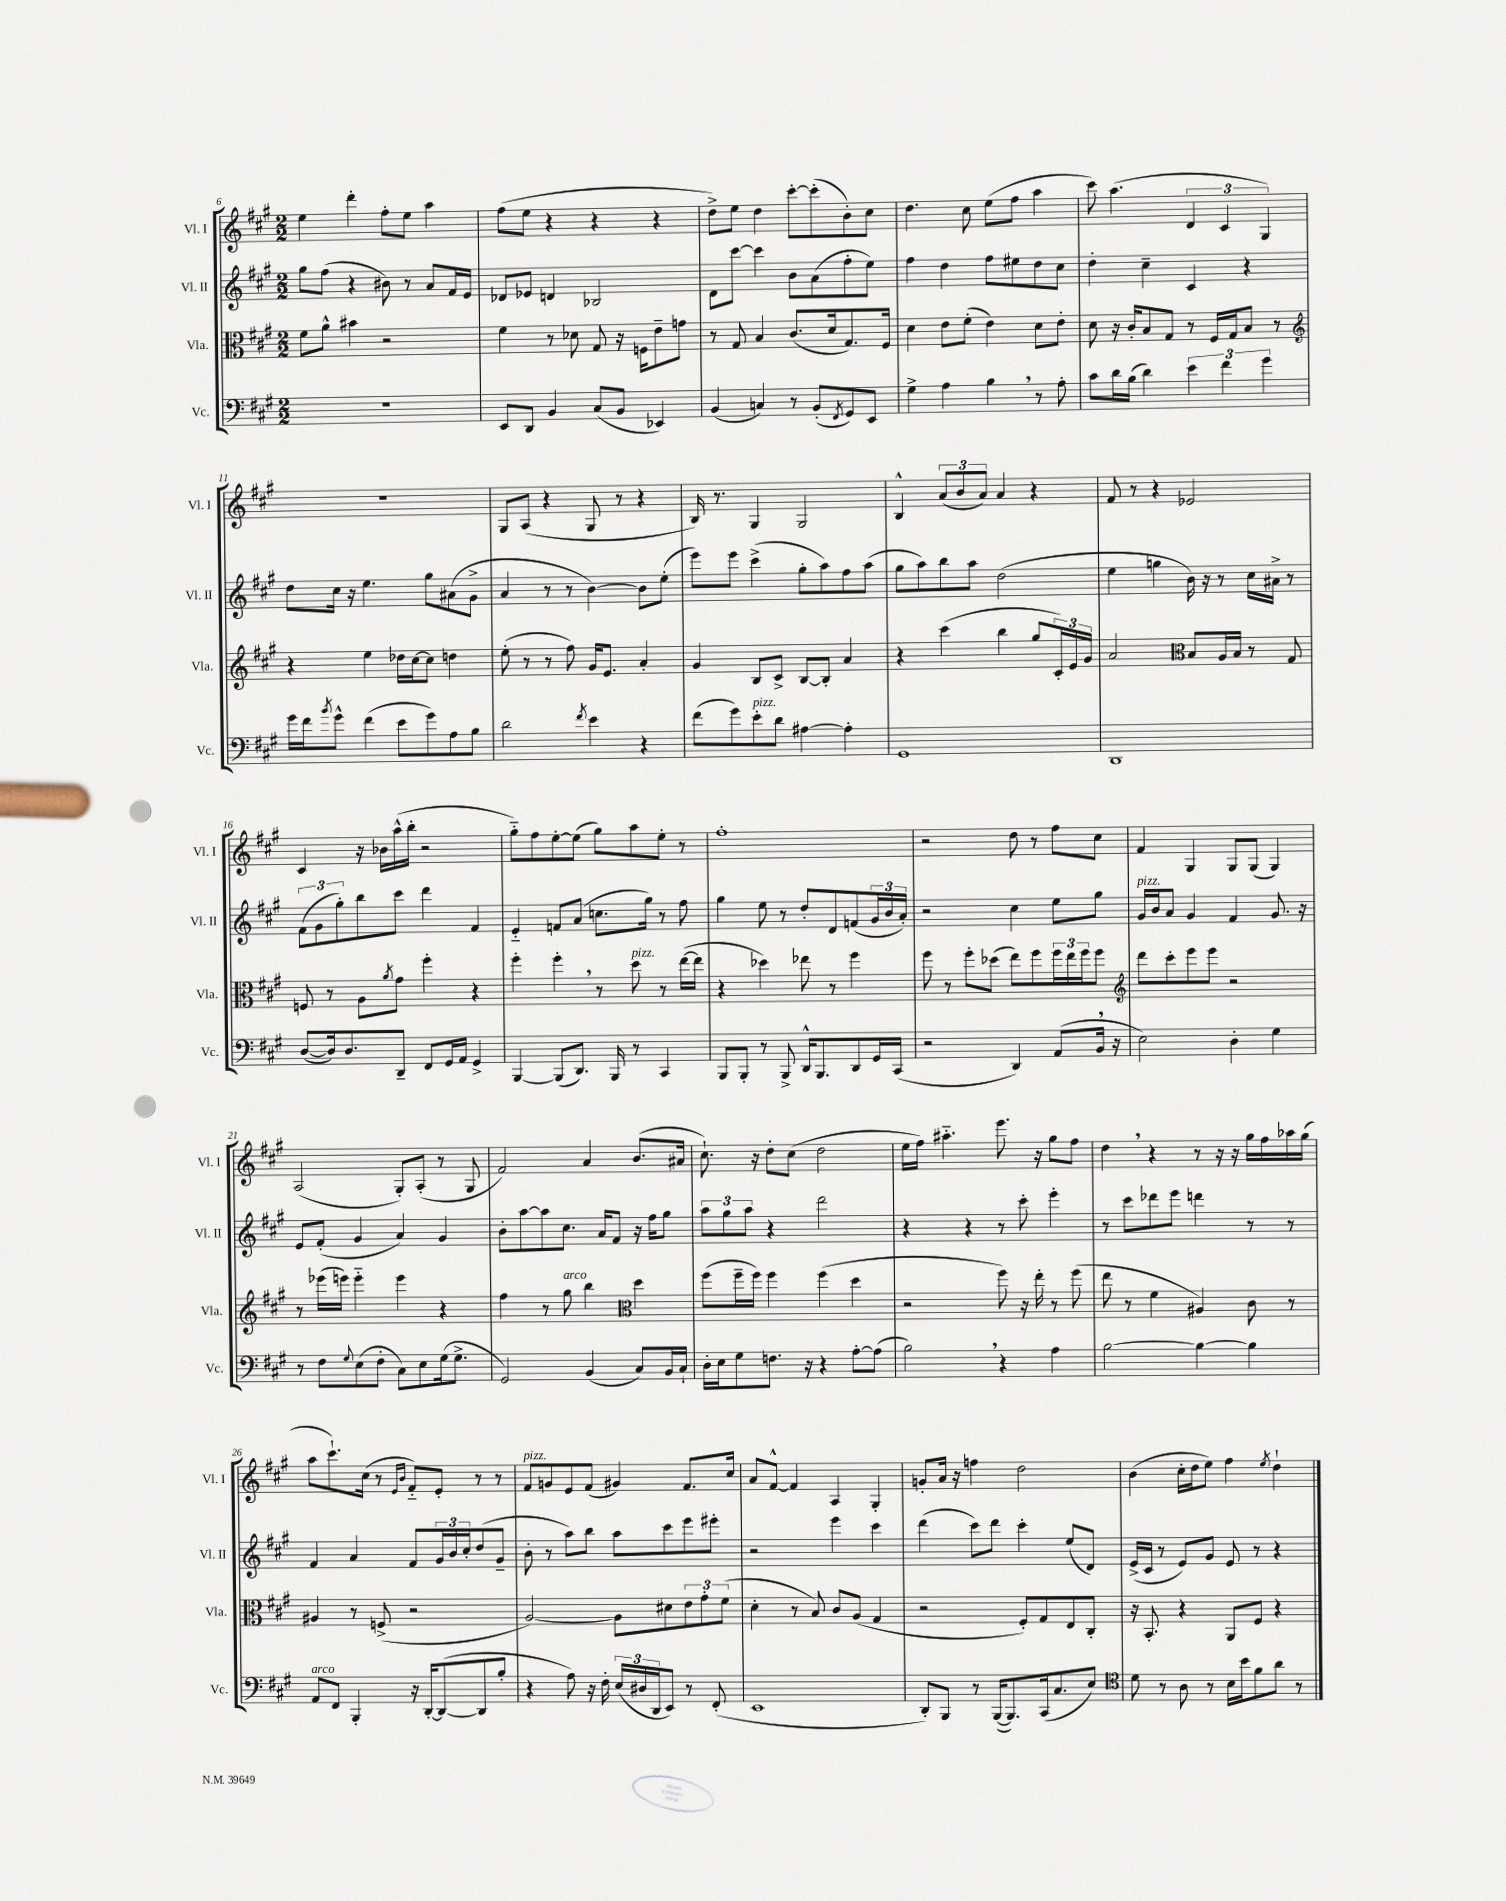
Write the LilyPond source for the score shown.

<<
\new StaffGroup <<
\new Staff = "s0" \with { instrumentName = "Vl. I" shortInstrumentName = "Vl. I" } {
    \clef treble \key a \major \numericTimeSignature \time 2/2
    e''4 d'''4-. fis''8-. e''8 a''4 |
    fis''8( e''8 r4 r4 r4 |
    d''8->) e''8 d''4 cis'''8~-. cis'''8-.( b'8-.) cis''8 |
    d''4. cis''8 e''8( fis''8 a''4 |
    cis'''8) a''4.( \tuplet 3/2 { d'4 cis'4 gis4) } |
    r1 |
    gis8 a8( r4 gis8 r8 r4 |
    b16) r8. gis4 gis2 |
    b4-^ \tuplet 3/2 { a'8( b'8 a'8) } a'4 r4 |
    fis'8 r8 r4 ees'2 |
    cis'4 r16 bes'16 a''16-^( b''16-. r2 |
    gis''8-_) fis''8 e''8~-. e''8( gis''8) a''8 e''8-. r8 |
    fis''1-. |
    r2 d''8 r8 fis''8 cis''8 |
    fis'4 gis4 gis8 gis8( gis4) |
    a2( gis8-.) a8-.( r8 gis8 |
    fis'2) a'4 b'8.( ais'16 |
    cis''8.-!) r16 d''8-. cis''8( d''2 |
    e''16 fis''16) ais''4.-_ e'''8. r16 gis''8 fis''8 |
    d''4 \breathe r4 r8 r16 r16 gis''16 fis''16 aes''16 gis''16( |
    a''8 cis'''8.-!) cis''16( r8 \grace { e'16 b'16 } fis'8-_) e'8-. r8 r8 |
    fis'8^\markup { \italic "pizz." } g'8 e'8 fis'8( gis'4) fis'8. cis''16 |
    a'8 fis'8~-^ fis'4 a4 gis4-. |
    g'8-. a'16 r16 f''4 d''2 |
    b'4( cis''16-. d''16 e''8) fis''4 \acciaccatura { e''8 } d''4-! \bar "|." |
}
\new Staff = "s1" \with { instrumentName = "Vl. II" shortInstrumentName = "Vl. II" } {
    \clef treble \key a \major \numericTimeSignature \time 2/2
    gis''8 fis''8( r4 bis'8) r8 a'8 fis'16 e'16 |
    des'8 ees'8 d'4 bes2 |
    d'8 cis'''8~ cis'''4 b'8 a'8( fis''8-. e''8) |
    fis''4 d''4 fis''8 eis''8 d''8 cis''8 |
    d''4-. cis''4-- cis'4 r4 |
    d''8 cis''16 r16 e''4. gis''8 ais'8( gis'8-> |
    a'4 r8 r8 b'4~) b'8 e''8-.( |
    e'''8) e'''8 cis'''4->( gis''8-. a''8) fis''8 a''8( |
    gis''8 a''8) b''8 a''8 d''2( |
    e''4 g''4 b'16) r16 r8 cis''16 ais'16-> r8 |
    \tuplet 3/2 { fis'8( gis'8 gis''8-.) } b''8 cis'''8 d'''4 fis'4 |
    e'4-_ f'8 a'8( c''8. gis''16) r8 fis''8 |
    gis''4 e''8 r8 d''8-. d'8 f'8( \tuplet 3/2 { gis'16 b'16 a'16-.) } |
    r2 cis''4 e''8 gis''8 |
    gis'16^\markup { \italic "pizz." } b'16 a'8 gis'4 fis'4 gis'8. r16 |
    e'8 fis'8-.( gis'4 a'4) gis'4 |
    b'8-. a''8~ a''8 cis''8. a'16 fis'8 r16 fis''16 gis''8 |
    \tuplet 3/2 { a''8 gis''8 a''8 } r4 d'''2 |
    r4 r4 r8 cis'''8-. e'''4-. |
    r8 cis'''8 des'''8 e'''8 d'''4 r8 r8 |
    fis'4 a'4 fis'8 \tuplet 3/2 { gis'16 b'16 cis''16-. } d''8( gis'8-- |
    b'8-. r8 a''8) b''8 a''8 cis'''8 e'''8 eis'''8-. |
    r2 e'''4 cis'''4 |
    d'''4( cis'''8) d'''8 cis'''4-. e''8( d'8) |
    e'16->( cis'16 r8 e'8) gis'8 e'8 r8 r4 \bar "|." |
}
\new Staff = "s2" \with { instrumentName = "Vla." shortInstrumentName = "Vla." } {
    \clef alto \key a \major \numericTimeSignature \time 2/2
    fis'8 a'8-^ bis'4 r2 |
    fis'4 r8 des'8 gis8 r16 f16 e'8-- g'8 |
    r8 gis8 b4 cis'8.( d'16 gis8.) fis16 |
    d'4 e'8 fis'8-.( e'4) d'8 e'8-. |
    d'8 r16 cis'16-. b8 gis8 r8 fis16 gis16 b8 r8 |
    \clef treble r4 e''4 des''16 cis''16~ cis''8 d''4 |
    e''8-.( r8 r8 fis''8) gis'16 e'8. a'4-. |
    gis'4 b8 cis'8-> b8~ b8-. a'4 |
    r4 cis'''4( b''4 gis''8 \tuplet 3/2 { cis'16-.) e'16 gis'16 } |
    a'2 \clef alto b8 a16 b16 r8 gis8 |
    f8 r8 a8 \acciaccatura { a'8 } gis'8 fis''4-. r4 |
    fis''4-. fis''4-. \breathe r8 d''8^\markup { \italic "pizz." } r8 e''16~( e''16 |
    r4 des''4) ees''8 r8 fis''4 |
    fis''8 r8 fis''8-. des''8( e''8) fis''8 \tuplet 3/2 { fis''16 e''16 fis''16 } fis''8 |
    \clef treble d'''8 cis'''8-. e'''8 e'''8 r2 |
    r8 ees'''16( e'''16) e'''4-_ e'''4 r4 |
    fis''4 r8 gis''8^\markup { \italic "arco" } b''4 \clef alto d''4 |
    fis''8( fis''16-- fis''16) fis''4 fis''4( d''4 |
    r2 fis''8) r16 e''16-. r8 fis''8( |
    e''8 r8 fis'4 ais4) cis'8 r8 |
    ais4 r8 f8->( r2 |
    a2~) a8 dis'8 \tuplet 3/2 { e'8 gis'8-. fis'8( } |
    d'4-. r8 b8) cis'8 a8( gis4 |
    r2 fis8-.) gis8 e8 cis8-. |
    r16 b,8.-. r4 a,8 fis8 r4 \bar "|." |
}
\new Staff = "s3" \with { instrumentName = "Vc." shortInstrumentName = "Vc." } {
    \clef bass \key a \major \numericTimeSignature \time 2/2
    R1 |
    e,8 d,8 b,4 cis8( b,8 ees,4) |
    b,4( c4) r8 b,8-.( \acciaccatura { fis,8 } gis,8) e,8 |
    gis4-> a4 b4 \breathe r8 a8-. |
    cis'8 d'16 b16( d'4) \tuplet 3/2 { e'4 fis'4 gis'4 } |
    gis'16 fis'16 \acciaccatura { b'8 } gis'8-^ fis'4( e'8 gis'8) a8 b8 |
    d'2 \acciaccatura { fis'8 } e'4 r4 |
    fis'8( gis'8) e'8-.^\markup { \italic "pizz." } d'8 ais4~ ais4-. |
    gis,1 |
    d,1 |
    d8~( d16) d8. d,8-- fis,8 gis,16 a,16 gis,4-> |
    b,,4~ b,,8( d,8.) b,,16 r8 cis,4 |
    b,,8 b,,8-. r8 b,,8-> d,16-^ b,,8. d,8 gis,16 cis,16( |
    r2 d,4) a,8( b,16 \breathe r16 |
    e2) d4-. gis4 |
    r8 fis8 \appoggiatura { gis8 } e8( fis8-. cis8) e8 gis16( gis8.-> |
    gis,2) b,4( cis8) b,16 cis16-! |
    d16-. e16 gis8 f8. r16 r4 a8~-. a8( |
    b2) \breathe r4 a4 |
    b2~ b4~ b4 |
    a,8^\markup { \italic "arco" } fis,8 b,,4-. r16 d,16~-. d,8~( d,8 b8-. |
    r4 a8) r16 fis16-. \tuplet 3/2 { e16( dis16 d,16 } e,8) r8 fis,8-.( |
    e,1 |
    d,8-.) b,,8 r8 b,,16~( b,,8.) cis,16( cis8. e8) |
    \clef tenor d'8 r8 a8 r8 b16 b'16 fis'8 a'8 r8 \bar "|." |
}
>>
>>
\layout { \context { \Score currentBarNumber = #6 } }
